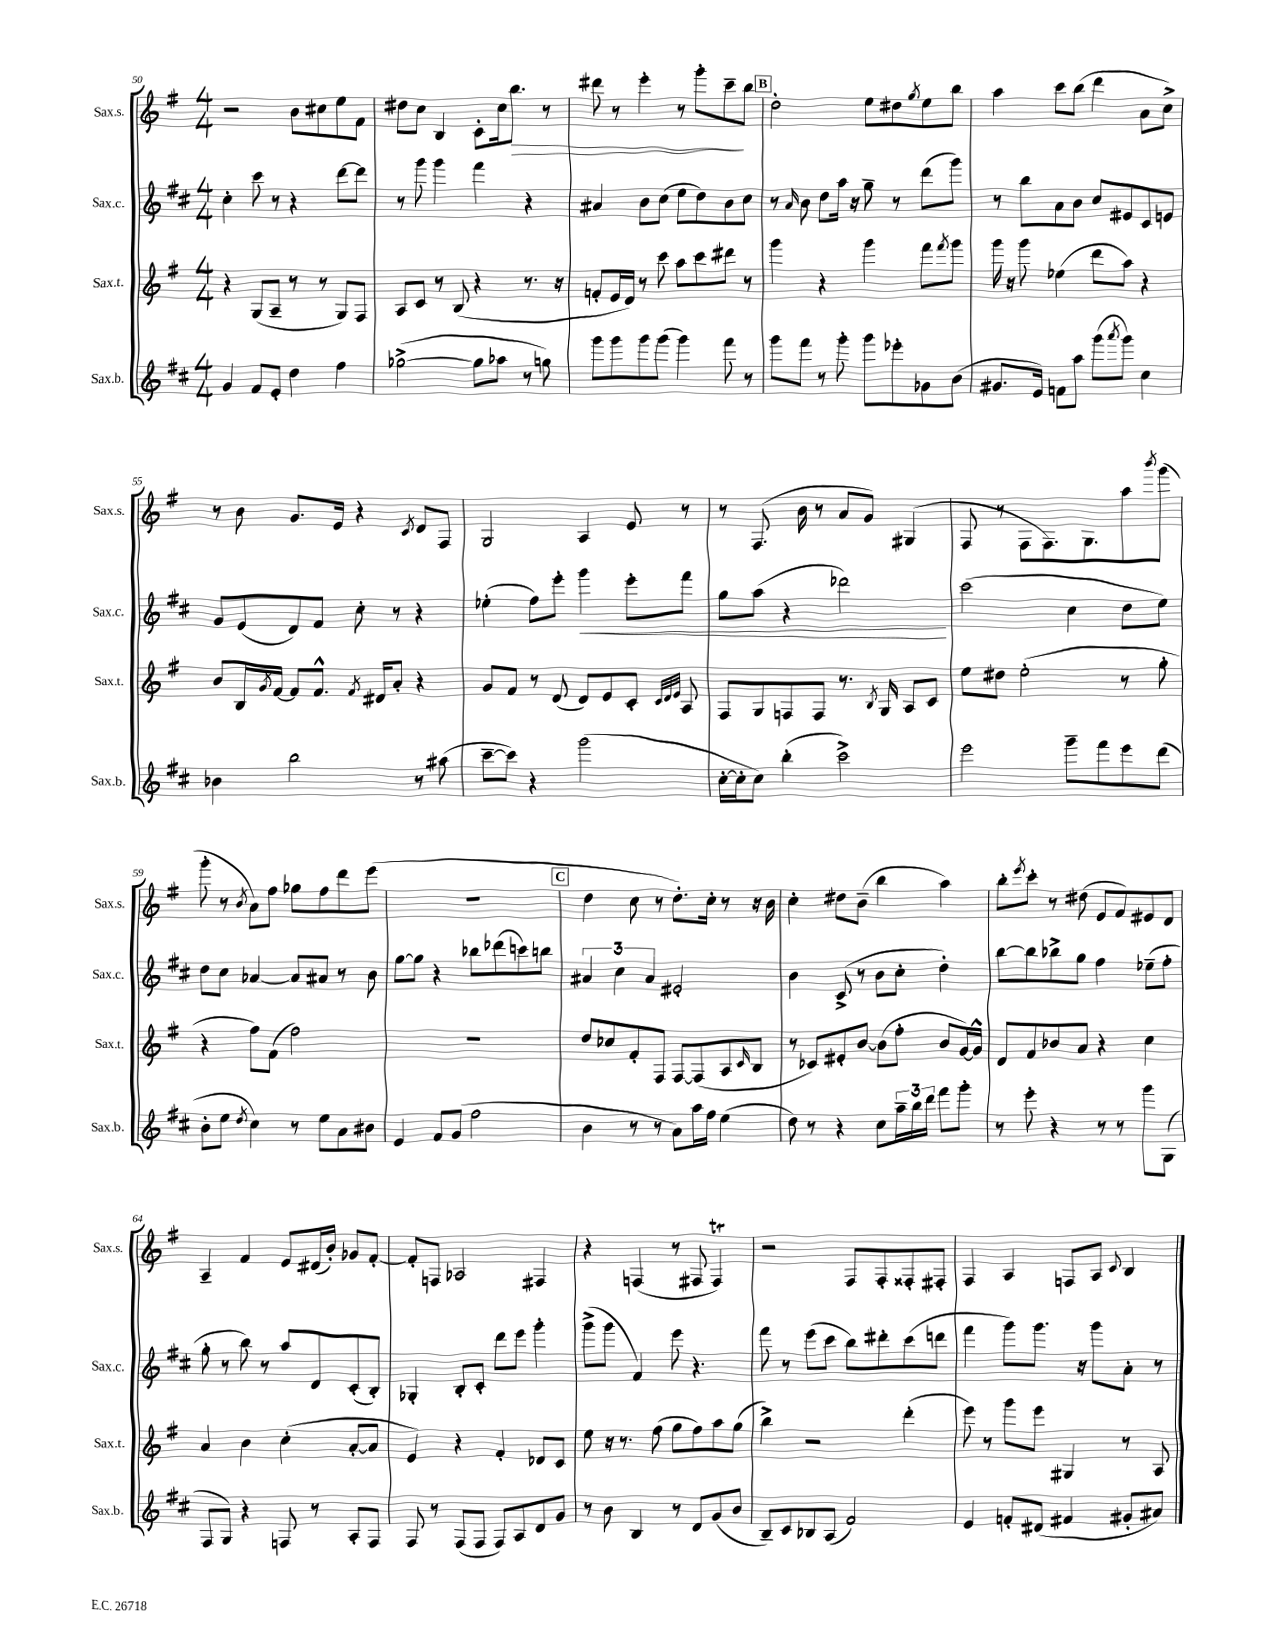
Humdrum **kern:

**kern	**kern	**kern	**dynam	**kern	**dynam
*part4	*part3	*part2	*part2	*part1	*part1
*staff4	*staff3	*staff2	*staff2	*staff1	*staff1
*I"Sax.b.	*I"Sax.t.	*I"Sax.c.	*	*I"Sax.s.	*
*I'Sax.b.	*I'Sax.t.	*I'Sax.c.	*	*I'Sax.s.	*
*clefG2	*clefG2	*clefG2	*	*clefG2	*
*k[f#c#]	*k[f#]	*k[f#c#]	*	*k[f#]	*
*M4/4	*M4/4	*M4/4	*	*M4/4	*
=50	=50	=50	=50	=50	=50
4g/	4r	4cc#'\	.	2r	.
8f#/L	(8G/L	8ccc#\	.	.	.
8e'/J	8A~/J	8r	.	.	.
4dd\	8r	4r	.	8b\L	.
.	8r	.	.	8cc#X\	.
4ff#\	8G/L)	[8ddd\L	.	8ee\	.
.	8F#/J	8ddd\J]	.	8f#\J	.
=51	=51	=51	=51	=51	=51
([2gg-X^\	8A/L	8r	.	8dd#X\L	.
.	8c/J	8ggg\	.	8cc\J	.
.	8r	4ggg\	.	4B/	.
.	(8B/	.	.	.	.
8gg-\L]	4r	4fff#\	.	8c'\L	.
8aa-X\J	.	.	.	16cc\k	.
!	!	!	!	!	!LO:HP:b
.	.	.	.	8.bb\J	>
8r	8.r	4r	.	.	.
8ggn\)	.	.	.	8r	.
.	16r	.	.	.	.
=52	=52	=52	=52	=52	=52
8ggg\L	8fn'/L	4a#X/	.	8ddd#X\	.
8ggg\	16e/L	.	.	8r	.
.	16d/JJ)	.	.	.	.
8ggg\	8r	8b\L	.	4eee'\	.
(8ggg\J	8ccc\	(8cc#\J	.	.	.
4ggg\)	8aa\L	8ee\L	.	8r	.
.	8ccc\	8dd\)	.	8ggg'\L	.
8fff#\	8ddd#X\J	8b\	.	8ccc~\	.
8r	8r	8cc#\J	.	8bb\J	]
!!LO:REH:place=s1:t=B
=53	=53	=53	=53	=53	=53
8ggg\L	4ggg\	8r	.	2dd'\	.
.	.	16qqa/	.	.	.
8fff#\J	.	8b\	.	.	.
8r	4r	8dd\L	.	.	.
8ggg'\	.	16aa\Jk	.	.	.
.	.	16r	.	.	.
8ggg\L	4ggg\	8gg~\	.	8ee\L	.
8eee-X'\	.	8r	.	8dd#X\	.
.	.	.	.	8qgg/	.
8g-X\	8fff#\L	(8ddd\L	.	8ee\	.
.	8qfff#/	.	.	.	.
(8b\J	8ggg\J	8ggg\J)	.	8bb\J	.
=54	=54	=54	=54	=54	=54
8.g#X/L	16ggg\	8r	.	4aa\	.
.	16r	.	.	.	.
.	8ggg\	8bb\L	.	.	.
16e/Jk)	.	.	.	.	.
8fn\L	(4ee-X\	8a\	.	8ccc\L	.
8aa\J	.	8b\J	.	(8bb\J	.
(8ggg\L	8ddd\L	8cc#/L	.	4ddd\	.
8qaaa/	.	.	.	.	.
8ggg\J)	8aa\J)	8e#X/	.	.	.
4cc#\	4r	8c#/	.	8a\L	.
.	.	8en/J	.	8cc^\J)	.
!!LO:LB:g=z
=55	=55	=55	=55	=55	=55
4b-X\	8b/L	8g/L	.	8r	.
.	16B/L	(8e/	.	8b\	.
.	8qg/	.	.	.	.
.	[16f#/JJ	.	.	.	.
2bb\	8f#/L]	8d/)	.	8.g/L	.
.	8.f#^^/J	8f#/J	.	.	.
.	.	.	.	16e/Jk	.
.	.	8cc#'\	.	4r	.
.	8qf#/	.	.	.	.
.	16d#X/KL	.	.	.	.
.	8a'/J	8r	.	.	.
.	.	.	.	8qc/	.
8r	4r	4r	.	8d/L	.
(8aa#X\	.	.	.	8F#/J	.
=56	=56	=56	=56	=56	=56
[8ccc#~\L	8g/L	(4ee-X'\	.	2G/	.
8ccc#\J])	8f#/J	.	.	.	.
4r	8r	8ff#\L)	.	.	.
.	(8d/	8eee'\J	.	.	.
!	!	!	!LO:HP:b	!	!
(2ggg\	8d/L)	4ggg\	<	4A/	.
.	8e/	.	.	.	.
.	8c'/J	8eee'\L	.	8e/	.
.	32qqc/LLL	.	.	.	.
.	32qqd/	.	.	.	.
.	32qqe/JJJ	.	.	.	.
.	8A/	8fff#\J	.	8r	.
=57	=57	=57	=57	=57	=57
[16cc#'\LL	8F#/L	8gg\L	.	8r	.
16cc#'\J]	.	.	.	.	.
8cc#\J)	8G/	(8aa\J	.	(8.F#/	.
(4bb'\	8Fn/	4r	.	.	.
.	.	.	.	16b\	.
.	8F/J	.	.	8r	.
2ccc#^\)	8.r	2ddd-X\)	.	8a/L	.
.	.	.	.	8g/J)	.
.	8qB/	.	.	.	.
.	16G/	.	.	.	.
.	8A/L	.	.	(4G#X/	.
.	8c/J	.	.	.	.
.	.	.	[	.	.
=58	=58	=58	=58	=58	=58
2eee\	8ee\L	(2ccc#\	.	8F#/	.
.	8dd#X\J	.	.	8r	.
.	(2ee'\	.	.	8F#\L	.
.	.	.	.	8.F#\)	.
8ggg~\L	.	4cc#\	.	.	.
.	.	.	.	8.G\	.
8fff#\	.	.	.	.	.
8eee\	8r	8dd\L	.	8aa\	.
.	.	.	.	8qbbb/	.
(8ddd\J	8gg'\	8ee\J)	.	(8ggg\J	.
!!LO:LB:g=z
=59	=59	=59	=59	=59	=59
8b'\L	4r	8dd\L	.	8ggg'\	.
8ee\J	.	8cc#\J	.	8r	.
8qdd/	.	.	.	8qb/	.
4cc#\)	8ff#\L)	[4a-X/	.	8a\L)	.
.	(8f#\J	.	.	8ff#\J	.
8r	2ff#\)	8a-/L]	.	8gg-X\L	.
8ee\L	.	8a#X/J	.	8ff#\	.
8a\	.	8r	.	8ddd\	.
8b#X\J	.	8b\	.	(8eee\J	.
=60	=60	=60	=60	=60	=60
4e/	1r	[8gg\L	.	1r	.
.	.	8gg\J]	.	.	.
8f#/L	.	4r	.	.	.
(8g/J	.	.	.	.	.
2ff#\	.	8bb-X\L	.	.	.
.	.	(8ddd-X\	.	.	.
.	.	8cccn\)	.	.	.
.	.	8bbn\J	.	.	.
!!LO:REH:place=s1:t=C
=61	=61	=61	=61	=61	=61
4b\	8dd/L	6a#X/	.	4dd\	.
.	8cc-X/	.	.	.	.
.	.	6cc#\	.	.	.
8r	8f#'/	.	.	8cc\	.
.	.	6a#/	.	.	.
8r	8F#/J	.	.	8r	.
8a\L)	[8F#/L	2e#X'/	.	8.dd'\L)	.
16aa\L	(8F#/]	.	.	.	.
16ff#\JJ	.	.	.	16cc'\Jk	.
(4ee\	8A/	.	.	8r	.
.	16qqc/	.	.	.	.
.	8B/J	.	.	16r	.
.	.	.	.	16b\	.
=62	=62	=62	=62	=62	=62
8dd\)	8r	4b\	.	4cc'\	.
8r	8c-X/L)	.	.	.	.
4r	8e#X'/	(8c#^/	.	8dd#X\L	.
.	[8b/J	8r	.	(8b~\J	.
8cc#\L	(8b\L]	8b\L	.	4bb\	.
24aa~\L	8ff#'\J	8cc#'\J	.	.	.
24bb\	.	.	.	.	.
24ddd\JJ	.	.	.	.	.
8fff#\L	8b/L	4dd'\)	.	4aa\)	.
8ggg'\J	[16g/L)	.	.	.	.
.	16g^^/JJ]	.	.	.	.
=63	=63	=63	=63	=63	=63
8r	8d/L	[8bb\L	.	8bb'\L	.
.	.	.	.	8qeee/	.
8eee'\	8f#/	8bb\]	.	8ccc'\J	.
4r	8b-X/	8bb-X^\	.	8r	.
.	8a/J	8gg\J	.	(8dd#X\	.
8r	4r	4ff#\	.	8e/L	.
8r	.	.	.	8f#/)	.
8ggg\L	4cc\	(8ee-X~\L	.	8e#X/	.
(8G\J	.	8ff#'\J	.	8d/J	.
!!LO:LB:g=z
=64	=64	=64	=64	=64	=64
8F#/L	4a/	8gg'\	.	4A~/	.
8G/J)	.	8r	.	.	.
4r	4b\	8bb\)	.	4f#/	.
.	.	8r	.	.	.
8Fn/	(4cc'\	8aa/L	.	8e/L	.
8r	.	8d/	.	(16d#X/L	.
.	.	.	.	16b'/JJ)	.
8A'/L	[8a'/L	(8c#'/	.	8g-X/L	.
8F/J	8a/J]	8B'/J)	.	[8f#'/J	.
=65	=65	=65	=65	=65	=65
8F#/	4e/)	4G-X'/	.	8f#'/L]	.
8r	.	.	.	8Fn/J	.
(8F#/L	4r	8B'/L	.	2A-X/	.
8F#/J	.	8c#'/J	.	.	.
8F#/L)	4f#'/	8ddd\L	.	.	.
8A/	.	8eee\J	.	.	.
8d/	8d-X/L	4ggg'\	.	4F#X/	.
8g/J	8c/J	.	.	.	.
=66	=66	=66	=66	=66	=66
8r	8ee\	(8ggg^\L	.	4r	.
8b\	16r	8ggg\J	.	.	.
.	8.r	.	.	.	.
4B/	.	4f#/)	.	(4Fn/	.
.	(8ff#\	.	.	.	.
8r	8gg\L	8eee\	.	8r	.
8d/L	8ff#\)	4.r	.	8F#X/	.
(8g/	8aa\	.	.	4F#t/)	.
8b/J	(8gg\J	.	.	.	.
=67	=67	=67	=67	=67	=67
8B~/L)	4bb^\)	8fff#\	.	2r	.
8c#/	.	8r	.	.	.
8B-X/	2r	(8eee\L	.	.	.
(8A/J	.	8ccc#\J	.	.	.
2f#/)	.	8bb\L)	.	8F#/L	.
.	.	8ddd#X'\	.	8F#'/	.
.	(4ddd'\	(8ccc#\	.	8F##X'/	.
.	.	8dddn\J	.	8F#X'/J	.
=68	=68	=68	=68	=68	=68
4e/	8eee\)	4fff#\	.	4F#/	.
.	8r	.	.	.	.
8fn'/L	8ggg\L	8ggg\L)	.	4A/	.
(8d#X/J	8eee\J	8.ggg\J	.	.	.
4f#X/	4G#X/	.	.	8Fn/L	.
.	.	16r	.	.	.
.	.	8ggg\L	.	8A/J	.
.	.	.	.	8qqc/	.
8g#X'/L	8r	8a'\J	.	4B/	.
8a#X/J)	8A/	8r	.	.	.
==	==	==	==	==	==
*-	*-	*-	*-	*-	*-
